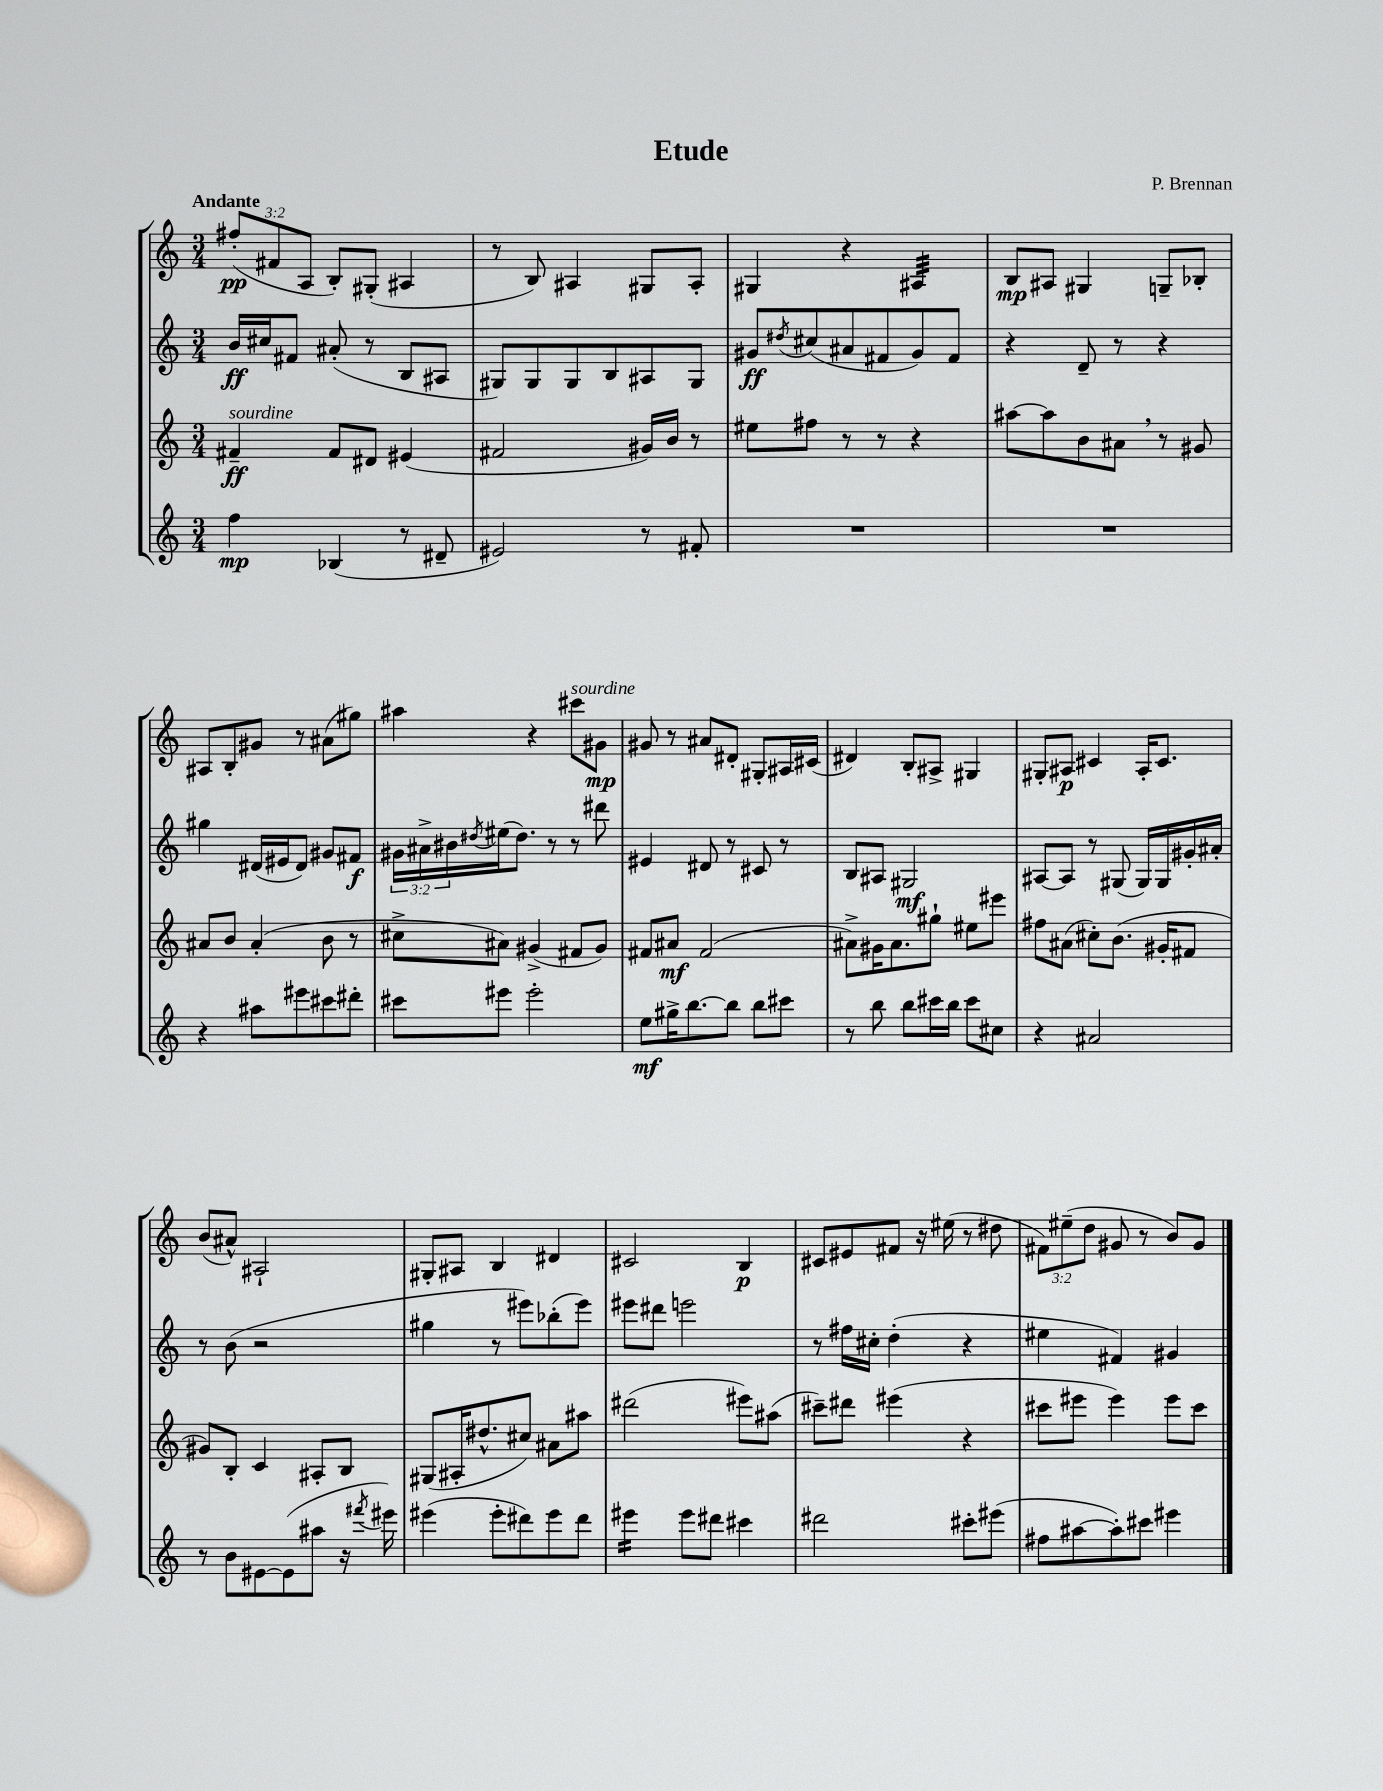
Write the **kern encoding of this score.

**kern	**kern	**kern	**kern
*staff4	*staff3	*staff2	*staff1
*clefG2	*clefG2	*clefG2	*clefG2
*k[]	*k[]	*k[]	*k[]
*M3/4	*M3/4	*M3/4	*M3/4
4ff	4f#~	16b	(12ff#'
.	.	16cc#	.
.	.	.	12f#
.	.	8f#	.
.	.	.	12A
(4B-	8f#	(8a#'	8B')
.	8d#	8r	(8G#'
8r	(4e#	8B	4A#
8d#~	.	8A#	.
=	=	=	=
2e#)	2f#	8G#)	8r
.	.	8G#	8B)
.	.	8G#	4A#
.	.	8B	.
8r	16g#)	8A#	8G#
.	16b	.	.
8f#'	8r	8G#	8A#'
=	=	=	=
2.r	8ee#	8g#	4G#
.	.	8qdd#	.
.	8ff#	(8cc#	.
.	8r	8a#	4r
.	8r	8f#	.
.	4r	8g#)	4A#
.	.	8f#	.
=	=	=	=
2.r	[8aa#	4r	8B
.	8aa#]	.	8A#
.	8b	8d~	4G#
.	8a#	8r	.
.	8r	4r	8G~
.	8g#	.	8B-'
=	=	=	=
4r	8a#	4gg#	8A#
.	8b	.	8B'
8aa#	(4a#'	(16d#	8g#
.	.	16e#	.
8eee#	.	8d#)	8r
8ccc#	8b	8g#	(8a#
8ddd#'	8r	8f#	8gg#)
=	=	=	=
8ccc#	8cc#^	24g#	4aa#
.	.	24a#^	.
.	.	24b#	.
.	.	8qdd#	.
8eee#	8a#)	(16ee#	.
.	.	8.dd#)	.
2eee#'	(4g#^	.	4r
.	.	8r	.
.	8f#	8r	8ccc#
.	8g#)	8ddd#	8g#
=	=	=	=
8ee	8f#	4e#	8g#
16gg#^	8a#	.	8r
[8.bb	.	.	.
.	(2f#	8d#	8a#
8bb]	.	8r	8d#'
8bb	.	8c#	8G#'
8ccc#	.	8r	16A#
.	.	.	(16c#
=	=	=	=
8r	8a#^)	8B	4d#)
8bb	16g#	8A#	.
.	8.a#	.	.
8bb	.	2G#	8B'
16ccc#	8gg#`	.	8A#^
16bb	.	.	.
8ccc#	8ee#	.	4G#
8cc#	8eee#	.	.
=	=	=	=
4r	8ff#	[8A#	8G#'
.	(8a#	8A#]	8A#
2a#	8cc#')	8r	4c#
.	(8.b	(8G#	.
.	.	16G#)	16A#'
.	16g#'	16G#	8.c#
.	8f#	16g#'	.
.	.	16a#'	.
=	=	=	=
8r	8g#)	8r	(8b
8b	8B'	(8b	8a#^^)
[8e#	4c	2r	2A#`
(8e#]	.	.	.
8aa#	8A#'	.	.
16r	8B	.	.
8qfff#	.	.	.
16eee#)	.	.	.
=	=	=	=
(4eee#	(8G#	4gg#	8G#'
.	16A#'	.	8A#
.	8.dd#^^	.	.
8eee#'	.	8r	4B
8ddd#)	8cc#)	8eee#)	.
8eee#	8a#	(8bb-'	4d#
8ddd#	8aa#	8eee#)	.
=	=	=	=
4eee#	(2ddd#	8eee#	2c#
.	.	8ddd#	.
8eee#	.	2eee	.
8ddd#	.	.	.
4ccc#	8eee#)	.	4B
.	(8aa#	.	.
=	=	=	=
2ddd#	8ccc#~)	8r	8c#
.	8ddd#	16ff#	8e#
.	.	16cc#'	.
.	(4eee#	(4dd'	8f#
.	.	.	16r
.	.	.	(16ee#
8ccc#'	4r	4r	8r
(8eee#	.	.	8dd#
=	=	=	=
8ff#	8ccc#	4ee#	12f#)
.	.	.	(12ee#~
[8aa#	8eee#	.	.
.	.	.	12dd
8aa#'])	4eee#)	4f#)	8g#
8ccc#	.	.	8r
4eee#	8eee#	4g#	8b)
.	8ccc#	.	8g#
==	==	==	==
*-	*-	*-	*-
